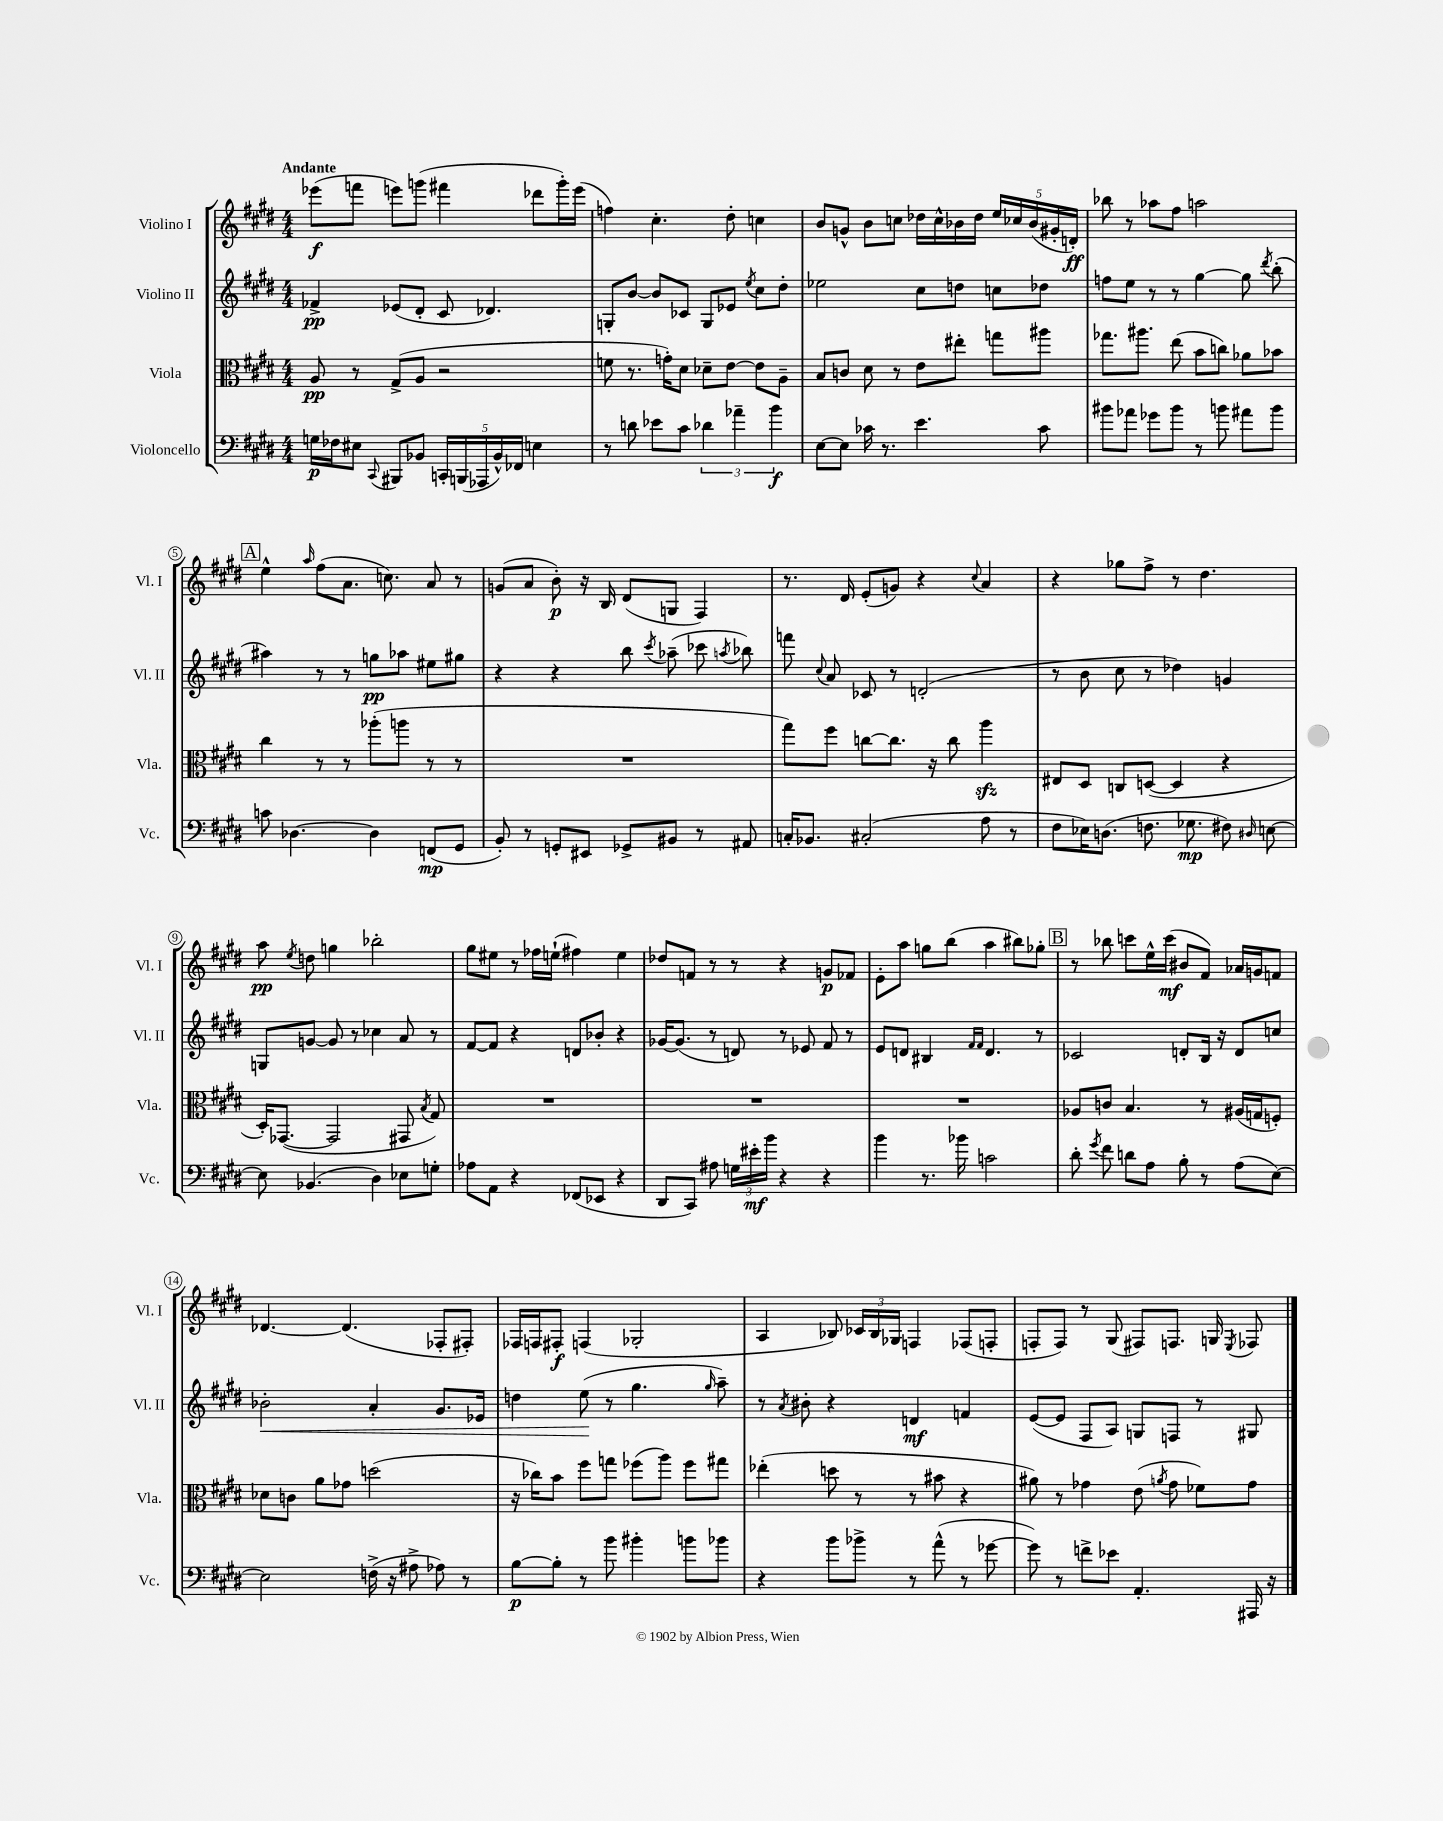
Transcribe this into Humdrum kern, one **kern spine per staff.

**kern	**kern	**kern	**kern
*staff4	*staff3	*staff2	*staff1
*clefF4	*clefC3	*clefG2	*clefG2
*k[f#c#g#d#]	*k[f#c#g#d#]	*k[f#c#g#d#]	*k[f#c#g#d#]
*M4/4	*M4/4	*M4/4	*M4/4
16G	8A	4f-^	(8eee-
16F-	.	.	.
8E#	8r	.	8fff
8qqCC#	.	.	.
8BBB#	(8G#^	(8e-	8eee)
8BB-	8A	8d#'	(8ggg
20CC'	2r	8c#	4fff#
(20BBB	.	.	.
20AAA-	.	.	.
.	.	4.d-)	.
20BB-^^)	.	.	.
20FF-	.	.	.
4E	.	.	8ddd-
.	.	.	16ggg')
.	.	.	(16eee
=	=	=	=
8r	8f	8G'	4ff)
8d	8.r	[8b	.
8e-	.	8b]	4.cc#'
.	16g')	.	.
8c#	8d#	8c-	.
6d-	8d-~	8G	.
.	[8e	8e-	8dd#'
6a-~	.	.	.
.	.	8qee	.
.	8e]	8cc#	4cc
6b	.	.	.
.	8A~	8dd#'	.
=	=	=	=
[8E	8B	2ee-	8b
8E]	8c	.	8g^^
16c-	8d#	.	8b
8.r	.	.	.
.	8r	.	8cc
4.e	8e	8cc#	16dd-
.	.	.	16cc^^
.	8ee#'	8dd	16b-
.	.	.	16dd-
.	8gg	8cc	20ee
.	.	.	20cc-
.	.	.	(20b-
8c-	8aa#	8dd-	.
.	.	.	20g#'
.	.	.	20d')
=	=	=	=
8b#	8.gg-	8ff	8bb-
8a-	.	8ee	8r
.	8.aa#	.	.
8g-	.	8r	8aa-
8b#	(8ee	8r	8ff#
8r	8b	[4gg#	2aa
8b	8cc)	.	.
8a#	8a-	8gg#]	.
.	.	8qddd#	.
8b	8b-	(8bb'	.
=	=	=	=
8c	4cc#	4aa#)	4ee^^
[4.D-	.	.	.
.	.	.	16qqaa
.	8r	8r	(8ff#
.	8r	8r	8.a
4D-]	(8aa-'	8gg	.
.	.	.	8.cc)
.	8aa	8aa-	.
(8FF	8r	8ee#	8a
8GG#	8r	8gg#	8r
=	=	=	=
8BB')	1r	4r	(8g
8r	.	.	8a
8GG'	.	4r	8b')
8EE#	.	.	16r
.	.	.	16B
8GG-^	.	8bb	(8d#
.	.	8qccc#	.
8BB#	.	(8aa-~	8G
8r	.	8ccc-	4F#)
.	.	8qaa	.
8AA#	.	8bb-)	.
=	=	=	=
16C'	8gg#)	8fff	8.r
8.BB-	.	.	.
.	.	8qqcc#	.
.	8ff#	8a	.
.	.	.	16d#
(2C#'	[8cc	8c-	(8e'
.	8.cc]	8r	8g)
.	.	(2d'	4r
.	16r	.	.
.	8cc	.	.
.	.	.	8qqcc#
8A	4aa	.	4a
8r	.	.	.
=	=	=	=
8F#	8E#	8r	4r
16E-)	8D#	8b	.
(8.D	.	.	.
.	8C	8cc#	8gg-
8.F	([8D	8r	8ff#^
.	4D]	4dd-)	8r
8.G-	.	.	.
.	.	.	4.dd#
8F#)	4r	4g	.
16qqD#	.	.	.
[8E	.	.	.
=	=	=	=
8E]	16D#')	8G	8aa
.	([8.GG-	.	.
.	.	.	8qee
(4.BB-	.	[8g	8dd
.	2GG-]	8g]	4gg
.	.	8r	.
4D#)	.	4cc-	2bb-'
8E-	8GG#	8a	.
.	8qB	.	.
8G'	8G#)	8r	.
=	=	=	=
8A-	1r	[8f#	8gg#
8AA	.	8f#]	8ee#
4r	.	4r	8r
.	.	.	16ff-
.	.	.	(16ee`
(8FF-	.	8d	4ff#)
8EE-	.	8b-'	.
4r	.	4r	4ee
=	=	=	=
8DD#	1r	[16g-	8dd-
.	.	(8.g-]	.
8CC#)	.	.	8f
8A#	.	8r	8r
24G	.	8d)	8r
24e#'	.	.	.
24b	.	.	.
4r	.	8r	4r
.	.	8e-	.
4r	.	8f#	8g
.	.	8r	8f-
=	=	=	=
4b	1r	8e	8e'
.	.	8d	8aa
8.r	.	4B#	8gg
.	.	.	(8bb
16b-	.	.	.
.	.	16qqf#	.
.	.	16qqf#	.
2c	.	4.d	4aa
.	.	.	8bb#)
.	.	8r	8gg-'
=	=	=	=
8d#'	8A-	2c-	8r
8qg#	.	.	.
8f#	8c	.	8bb-
8d	4.B	.	8ccc
8A	.	.	16ee^^
.	.	.	(16ccc
8B'	.	8d'	8b#
8r	8r	16B	8f#)
.	.	16r	.
(8A	(16A#	8d	16a-
.	16G	.	16g
[8E)	8F')	8cc	8f
=	=	=	=
2E]	8d-	2b-'	[4.d-
.	8c	.	.
.	8a	.	.
.	8g-	.	(4.d-]
(16F^	(2dd	4a'	.
16r	.	.	.
8A#^	.	.	.
8A-)	.	8.g#	8F-'
8r	.	.	8F#')
.	.	16e-	.
=	=	=	=
[8B	16r	4dd	16F-
.	16cc-)	.	16F
8B']	8b	.	8F#'
8r	8ff#	(8ee	(4F
8b	8gg	8r	.
4b#'	(8ff-	4.gg#	2G-'
.	8aa)	.	.
8b	8ff-	.	.
.	.	16qqgg#	.
8b-	8gg#	8aa~)	.
=	=	=	=
4r	(4ee-'	8r	4A
.	.	8qa	.
.	.	8b#'	.
8b	8dd	4r	8B-)
8b-^	8r	.	24c-
.	.	.	24B-
.	.	.	24G-
8r	8r	4d	4F
(8a^^	8b#	.	.
8r	4r	4f	(8F-
[8g-	.	.	8F'
=	=	=	=
8g-])	8a#)	([8e	8F'
8r	8r	8e]	8F)
8f^	4g-	8F#	8r
8e-	.	8A)	(8G#
4.AA'	(8e	8G	8F#)
.	8qa	.	.
.	8g-	8F	8.F
.	8f-)	8r	.
.	.	.	16G
.	.	.	8qE
16AAA#	8g-	8G#	8F-
16r	.	.	.
==	==	==	==
*-	*-	*-	*-
